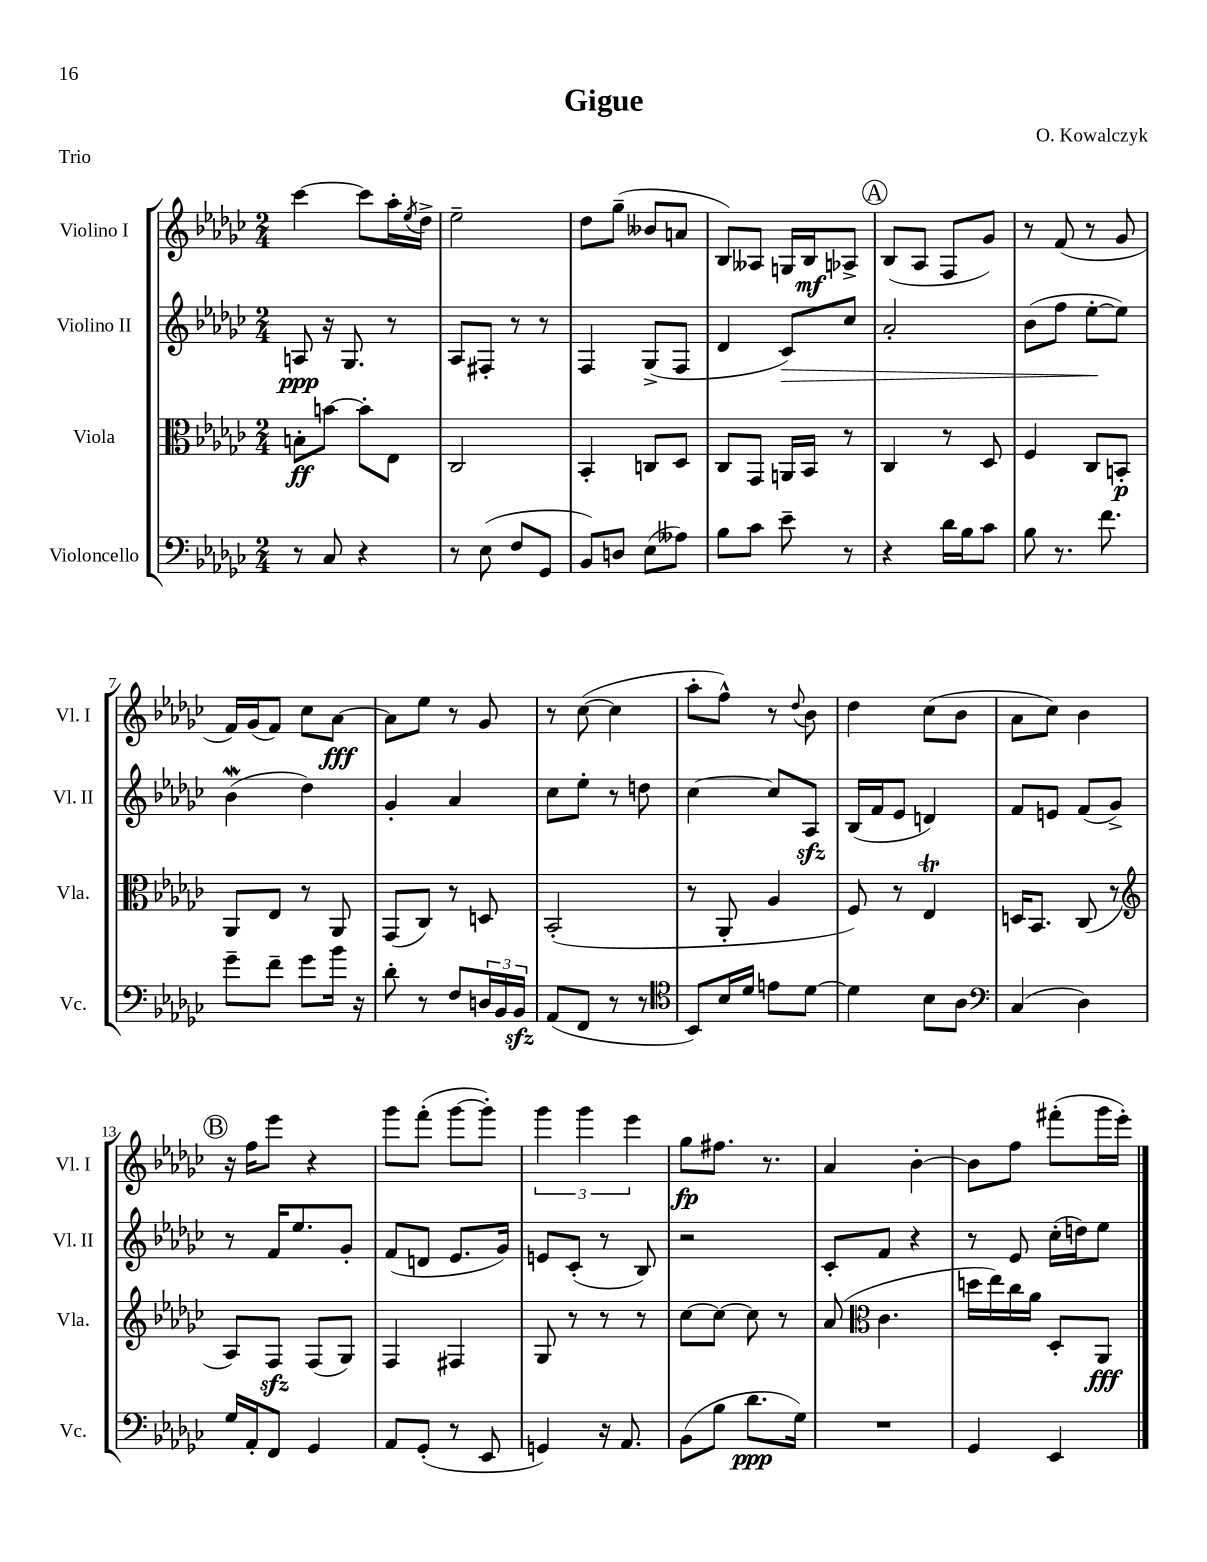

**kern	**dynam	**kern	**dynam	**kern	**dynam	**kern	**dynam
*part4	*part4	*part3	*part3	*part2	*part2	*part1	*part1
*staff4	*staff4	*staff3	*staff3	*staff2	*staff2	*staff1	*staff1
*I"Violoncello	*	*I"Viola	*	*I"Violino II	*	*I"Violino I	*
*I'Vc.	*	*I'Vla.	*	*I'Vl. II	*	*I'Vl. I	*
*clefF4	*	*clefC3	*	*clefG2	*	*clefG2	*
*k[b-e-a-d-g-c-]	*	*k[b-e-a-d-g-c-]	*	*k[b-e-a-d-g-c-]	*	*k[b-e-a-d-g-c-]	*
*M2/4	*	*M2/4	*	*M2/4	*	*M2/4	*
=1	=1	=1	=1	=1	=1	=1	=1
8r	.	8Bn'\L	ff	8An/	ppp	[4ccc-\	.
8C-/	.	[8bn\J	.	16r	.	.	.
.	.	.	.	8.G-/	.	.	.
4r	.	8b'\L]	.	.	.	8ccc-\L]	.
.	.	8E-\J	.	8r	.	16aa-'\L	.
.	.	.	.	.	.	8qee-/	.
.	.	.	.	.	.	16dd-^\JJ	.
=2	=2	=2	=2	=2	=2	=2	=2
8r	.	2C-/	.	8A-/L	.	2ee-~\	.
(8E-\	.	.	.	8F#X'/J	.	.	.
8F/L	.	.	.	8r	.	.	.
8GG-/J	.	.	.	8r	.	.	.
=3	=3	=3	=3	=3	=3	=3	=3
8BB-/L)	.	4BB-'/	.	4F/	.	8dd-\L	.
8Dn/J	.	.	.	.	.	(8gg-~\J	.
(8E-\L	.	8Cn/L	.	(8G-^/L	.	8b--X/L	.
8A--X\J)	.	8D-/J	.	8F/J	.	8an/J	.
=4	=4	=4	=4	=4	=4	=4	=4
8B-\L	.	8C-/L	.	4d-/	.	8B-/L)	.
8c-\J	.	8GG-/J	.	.	.	8A--X/J	.
!	!	!	!	!	!LO:HP:b	!	!
8e-~\	.	16AAn/LL	.	8c-/L)	>	16Gn/LL	.
.	.	16BB-/JJ	.	.	.	16B-/J	mf
8r	.	8r	.	8cc-/J	.	8A-X^/J	.
!!LO:REH:place=s1:t=A
=5	=5	=5	=5	=5	=5	=5	=5
4r	.	4C-/	.	2a-'/	.	(8B-/L	.
.	.	.	.	.	.	8A-/J	.
16d-\LL	.	8r	.	.	.	8F/L	.
16B-\J	.	.	.	.	.	.	.
8c-\J	.	8D-/	.	.	.	8g-/J)	.
=6	=6	=6	=6	=6	=6	=6	=6
8B-\	.	4F/	.	(8b-\L	.	8r	.
8.r	.	.	.	8ff\J	.	(8f/	.
.	.	8C-/L	.	[8ee-'\L	.	8r	.
8.f\	.	.	.	.	.	.	.
.	.	8BBn'/J	p	8ee-\J])	]	8g-/	.
!!LO:LB:g=z
=7	=7	=7	=7	=7	=7	=7	=7
8g-~\L	.	8AA-/L	.	(4b-W\	.	16f/LL)	.
.	.	.	.	.	.	(16g-/J	.
8f~\J	.	8E-/J	.	.	.	8f/J)	.
8g-\L	.	8r	.	4dd-\)	.	8cc-\L	.
16b-\Jk	.	8AA-/	.	.	.	[8a-\J	fff
16r	.	.	.	.	.	.	.
=8	=8	=8	=8	=8	=8	=8	=8
8d-'\	.	(8GG-/L	.	4g-'/	.	8a-\L]	.
8r	.	8C-/J)	.	.	.	8ee-\J	.
8F/L	.	8r	.	4a-/	.	8r	.
24Dn/L	.	8Dn/	.	.	.	8g-/	.
24BB-/	.	.	.	.	.	.	.
24BB-zz/JJ	.	.	.	.	.	.	.
=9	=9	=9	=9	=9	=9	=9	=9
(8AA-/L	.	(2BB-'/	.	8cc-\L	.	8r	.
8FF/J	.	.	.	8ee-'\J	.	([8cc-\	.
8r	.	.	.	8r	.	4cc-\]	.
8r	.	.	.	8ddn\	.	.	.
=10	=10	=10	=10	=10	=10	=10	=10
*clefC4	*	*	*	*	*	*	*
8BB-/L)	.	8r	.	[4cc-\	.	8aa-'\L	.
16B-/L	.	8AA-'/	.	.	.	8ff^^\J)	.
16d-/JJ	.	.	.	.	.	.	.
8en\L	.	4A-/	.	8cc-/L]	.	8r	.
.	.	.	.	.	.	8qqdd-/	.
[8d-\J	.	.	.	8A-zz/J	.	8b-\	.
=11	=11	=11	=11	=11	=11	=11	=11
4d-\]	.	8F/)	.	(16B-/LL	.	4dd-\	.
.	.	.	.	16f/J	.	.	.
.	.	8r	.	8e-/J	.	.	.
8B-\L	.	4E-T/	.	4dn/)	.	(8cc-\L	.
8A-\J	.	.	.	.	.	8b-\J	.
=12	=12	=12	=12	=12	=12	=12	=12
*clefF4	*	*	*	*	*	*	*
(4C-/	.	16Dn/KL	.	8f/L	.	8a-\L	.
.	.	8.BB-/J	.	.	.	.	.
.	.	.	.	8en/J	.	8cc-\J)	.
4D-\)	.	(8C-/	.	(8f/L	.	4b-\	.
.	.	8r	.	8g-^/J)	.	.	.
!!LO:LB:g=z
!!LO:REH:place=s1:t=B
=13	=13	=13	=13	=13	=13	=13	=13
*	*	*clefG2	*	*	*	*	*
16G-/LL	.	8A-/L)	.	8r	.	16r	.
16AA-'/J	.	.	.	.	.	16ff\KL	.
8FF/J	.	8Fzz/J	.	16f/KL	.	8eee-\J	.
.	.	.	.	8.ee-/	.	.	.
4GG-/	.	(8F/L	.	.	.	4r	.
.	.	8G-/J)	.	8g-'/J	.	.	.
=14	=14	=14	=14	=14	=14	=14	=14
8AA-/L	.	4F/	.	(8f/L	.	8ggg-\L	.
(8GG-'/J	.	.	.	8dn/J	.	(8fff'\J	.
8r	.	4F#X/	.	8.e-/L	.	[8ggg-\L	.
8EE-/	.	.	.	.	.	8ggg-'\J])	.
.	.	.	.	16g-/Jk)	.	.	.
=15	=15	=15	=15	=15	=15	=15	=15
4GGn/)	.	8G-/	.	8en/L	.	6ggg-\	.
.	.	8r	.	(8c-'/J	.	.	.
.	.	.	.	.	.	6ggg-\	.
16r	.	8r	.	8r	.	.	.
8.AA-/	.	.	.	.	.	.	.
.	.	.	.	.	.	6eee-\	.
.	.	8r	.	8B-/)	.	.	.
=16	=16	=16	=16	=16	=16	=16	=16
(8BB-\L	.	[8cc-\L	.	2r	.	8gg-\L	fp
8B-\J	.	8cc-\J_	.	.	.	8.ff#X\J	.
8.d-\L	ppp	8cc-\]	.	.	.	.	.
.	.	.	.	.	.	8.r	.
.	.	8r	.	.	.	.	.
16G-\Jk)	.	.	.	.	.	.	.
=17	=17	=17	=17	=17	=17	=17	=17
2r	.	(8a-/	.	8c-'/L	.	4a-/	.
*	*	*clefC3	*	*	*	*	*
.	.	4.c-\	.	8f/J	.	.	.
.	.	.	.	4r	.	[4b-'\	.
=18	=18	=18	=18	=18	=18	=18	=18
4GG-/	.	16ddn\LL	.	8r	.	8b-\L]	.
.	.	16ee-\)	.	.	.	.	.
.	.	16cc-\	.	8e-/	.	8ff\J	.
.	.	16a-\JJ	.	.	.	.	.
4EE-/	.	8D-'/L	.	(16cc-'\LL	.	(8fff#X'\L	.
.	.	.	.	16ddn\J)	.	.	.
.	.	8AA-/J	fff	8ee-\J	.	16ggg-\L	.
.	.	.	.	.	.	16eee-'\JJ)	.
==	==	==	==	==	==	==	==
*-	*-	*-	*-	*-	*-	*-	*-
